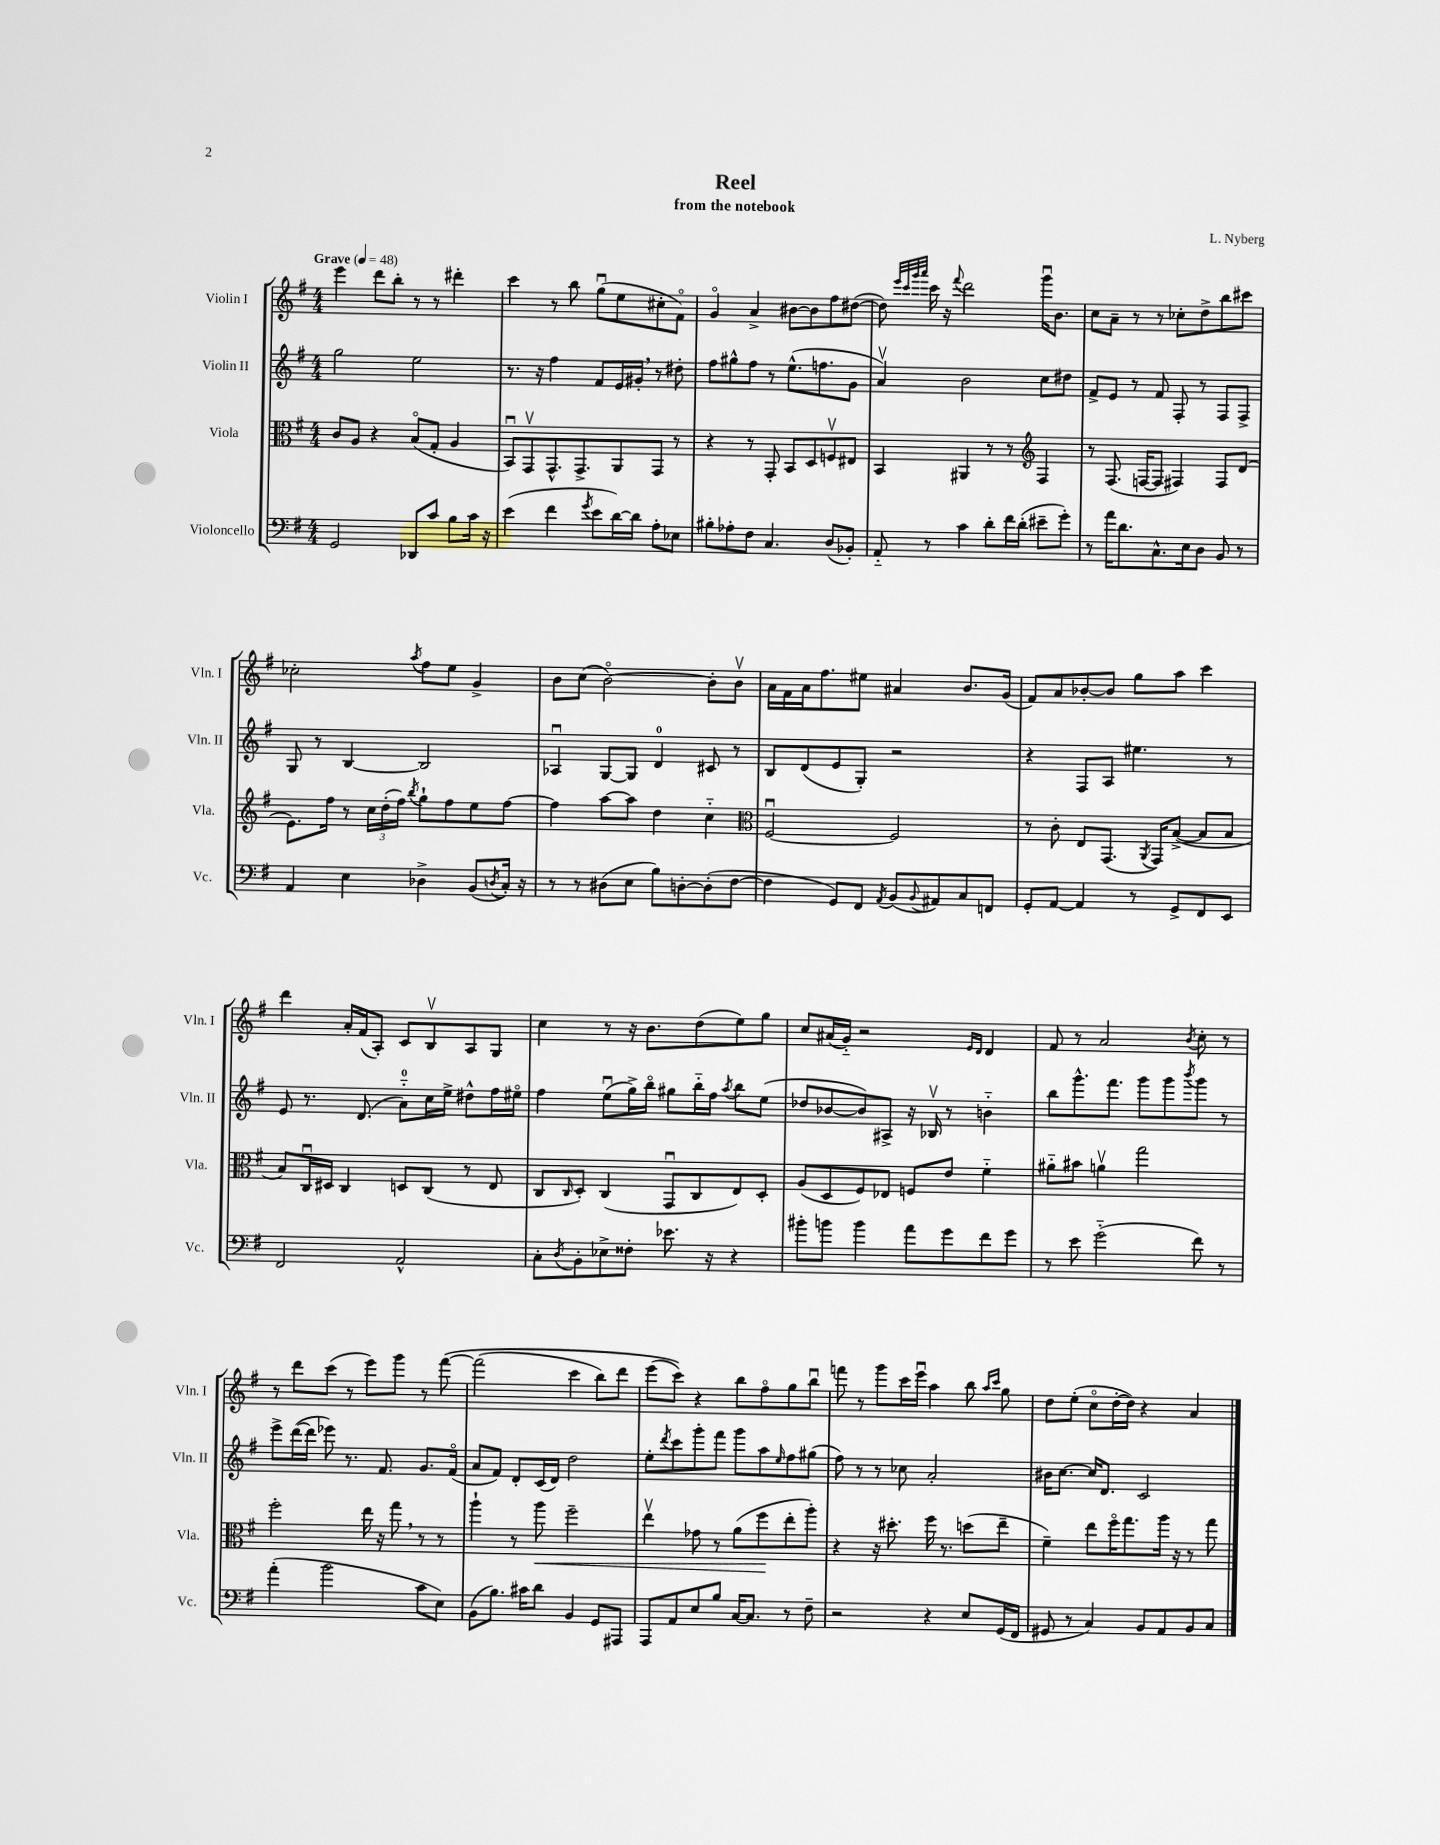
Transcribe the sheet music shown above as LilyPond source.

\header { title = "Reel" composer = "L. Nyberg" subtitle = "from the notebook" }
<<
\new StaffGroup <<
\new Staff = "s0" \with { instrumentName = "Violin I" shortInstrumentName = "Vln. I" } {
    \clef treble \key g \major \numericTimeSignature \time 4/4 \tempo "Grave" 4 = 48
    e'''4 d'''8 b''8-. r8 r8 dis'''4-. |
    c'''4 r8 b''8 g''8\downbow( e''8 cis''8-. fis'8\flageolet) |
    g'4\flageolet a'4-> bis'8~ bis'8 fis''8 dis''8~( |
    dis''8) \grace { e'''32 c'''32 g'''32 a'''32 } c'''16 r16 \appoggiatura { fis'''8 } d'''2 g'''16\downbow b'8. |
    c''8 a'8-- r8 r8 ces''8-. d''8-> b''8 cis'''8 |
    ces''2-. \acciaccatura { a''8 } fis''8 e''8 g'4-> |
    b'8 c''8( b'2~\flageolet) b'8-. b'8\upbow |
    a'16 fis'16 a'16 fis''8. eis''8 ais'4 b'8. g'16( |
    fis'8) a'8 bes'8~-. bes'8 g''8 a''8 c'''4 |
    d'''4 a'16-. fis'16( a8-.) c'8 b8\upbow a8 g8 |
    c''4 r8 r16 b'8. d''8( e''8) g''8 |
    c''8 ais'16( g'16-_) r2 \grace { e'16 d'16 } d'4 |
    fis'8 r8 a'2 \acciaccatura { b'8 } c''8-. r8 |
    r8 d'''8 c'''8( r8 e'''8) g'''8 r8 fis'''8~\( |
    fis'''2( c'''4 b''8) d'''8 |
    e'''8( c'''8)\) r4 b''8 fis''8\flageolet g''8 b''8\downbow |
    f'''8 r8 g'''8 c'''16 e'''16\downbow a''4 b''8 \grace { a''16 c'''16 } g''8 |
    d''8 e''8-.( c''8\flageolet d''16~-. d''16) r4 a'4 \bar "|." |
}
\new Staff = "s1" \with { instrumentName = "Violin II" shortInstrumentName = "Vln. II" } {
    \clef treble \key g \major \numericTimeSignature \time 4/4
    g''2 e''2 |
    r8. r16 fis''4 fis'8 e'16 gis'16-. \breathe r8 dis''8-. |
    fis''8 gis''8-^ fis''8 r8 e''8.-^( f''8. g'8 |
    a'4\upbow) b'2 c''8 dis''8 |
    fis'8-> e'8 r8 fis'8 fis8-. r8 fis8 fis8-> |
    g8 r8 b4~ b2 |
    aes4\downbow g8~ g8 d'4-0 cis'8 r8 |
    b8 d'8( e'8 g8-.) r2 |
    r4 fis8 a8 eis''4. r8 |
    e'8 r8. d'8.( a'8-0-_) c''16 e''16-> dis''8-^ fis''16 eis''16\flageolet |
    fis''4 e''8\downbow( g''16->) b''16\flageolet gis''8 b''16-_ fis''16 \acciaccatura { a''8 } b''8 e''8( |
    des''8 bes'8~ bes'8) ais8-> r16 bes16\upbow r8 b'4-_ |
    b''8 g'''8.-^ fis'''8. g'''8 g'''8 \acciaccatura { b'''8 } g'''8 r8 |
    e'''8-> d'''16~( d'''16 ees'''8) r8. fis'8. g'8. fis'16\flageolet( |
    a'8 fis'8) d'8-. c'16( d'16) d''2 |
    e''8-. \acciaccatura { d'''8 } c'''8 g'''8-. fis'''8 g'''8 a''8 \grace { e''16 } fis''8 gis''8( |
    fis''8) r8 r8 ces''8 a'2-. |
    bis'16 c''8.~ c''16 d'8. c'2 \bar "|." |
}
\new Staff = "s2" \with { instrumentName = "Viola" shortInstrumentName = "Vla." } {
    \clef alto \key g \major \numericTimeSignature \time 4/4
    c'8 a8 r4 b8\flageolet( g8-. a4 |
    b,8\downbow) g,8\upbow g,8.-^ g,8.-> a,8 g,8 r8 |
    r4 r8 g,8-. b,8 d8 f8\upbow eis8 |
    b,4 ais,4 r8 r8 \clef treble fis4 |
    r8 fis8.( f16~ f8 fis4) fis8 d'8( |
    e'8.) fis''16 r8 \tuplet 3/2 { c''16 d''16-.( fis''16) } \acciaccatura { b''8 } g''8-! fis''8 e''8 fis''8~ |
    fis''4 a''8~ a''8 d''4 c''4-_ |
    \clef alto fis2~\downbow fis2 |
    r8 c'8-. e8 g,8.( \acciaccatura { a,8 } g,16) b8~->( b8 b8 |
    b8) c16\downbow dis16 c4 d8 c8( r8 e8 |
    c8 \grace { c16 } d8-.) c4( g,8\downbow c8 e8) d8-. |
    a8( d8 fis8) ees8 f8 e'8 fis'4-_ |
    ais'8-_ bis'8 a'4\upbow g''2 |
    fis''2-. e''16 r16 g''8 \breathe r8 r8 |
    a''4-! r8 a''8\< fis''2-- |
    e''4\upbow ges'8 r8 a'8( fis''8\! e''8-. a''8-.) |
    r4 r16 dis''8.-. fis''16 r8. d''8( e''8-- |
    fis'4--) e''8 fis''16\flageolet g''8. a''16 r16 r8 g''8 \bar "|." |
}
\new Staff = "s3" \with { instrumentName = "Violoncello" shortInstrumentName = "Vc." } {
    \clef bass \key g \major \numericTimeSignature \time 4/4
    g,2 des,8 c'8 b8 c'16 r16 |
    e'4( fis'4 \acciaccatura { g'8 } e'8 d'16~) d'16 a8-. ees8 |
    bis8-. aes8-. fis8 c4. d8( bes,8-.) |
    a,8-_ r8 c'4 d'8-. fis'16 d'16-.( eis'8-- g'8-.) |
    r8 a'16 d'8. c8.-^ e16 d8 b,8 r8 |
    a,4 e4 des4-> b,8( \acciaccatura { d8 } c16-.) r16 |
    r8 r8 dis8( e8 b8) d8~-. d8-.( fis8~ |
    fis4 g,8) fis,8 \acciaccatura { a,8 } b,8( \appoggiatura { b,8 } ais,8) c8 f,8 |
    g,8-. a,8~ a,4 r8 g,8-> fis,8 e,8 |
    fis,2 a,2-^ |
    c8-. \acciaccatura { d8 } b,8-. ees8-> fisis8-. ees'8. r16 r4 |
    bis'8-. b'8 b'4 a'8 g'8 fis'8 g'8 |
    r8 e'8 g'2-_( fis'8) r8 |
    a'4-.( b'2 c'8 e8) |
    b,8( b8.) cis'16 d'8 b,4 g,8 ais,,8 |
    a,,8 a,8 e8 b8 c16~ c8. r8 fis8-- |
    r2 r4 e8 g,16( fis,16 |
    gis,8 r8 c4) b,8 a,8 b,8 c8 \bar "|." |
}
>>
>>
\layout { \context { \Score \remove "Bar_number_engraver" } }
